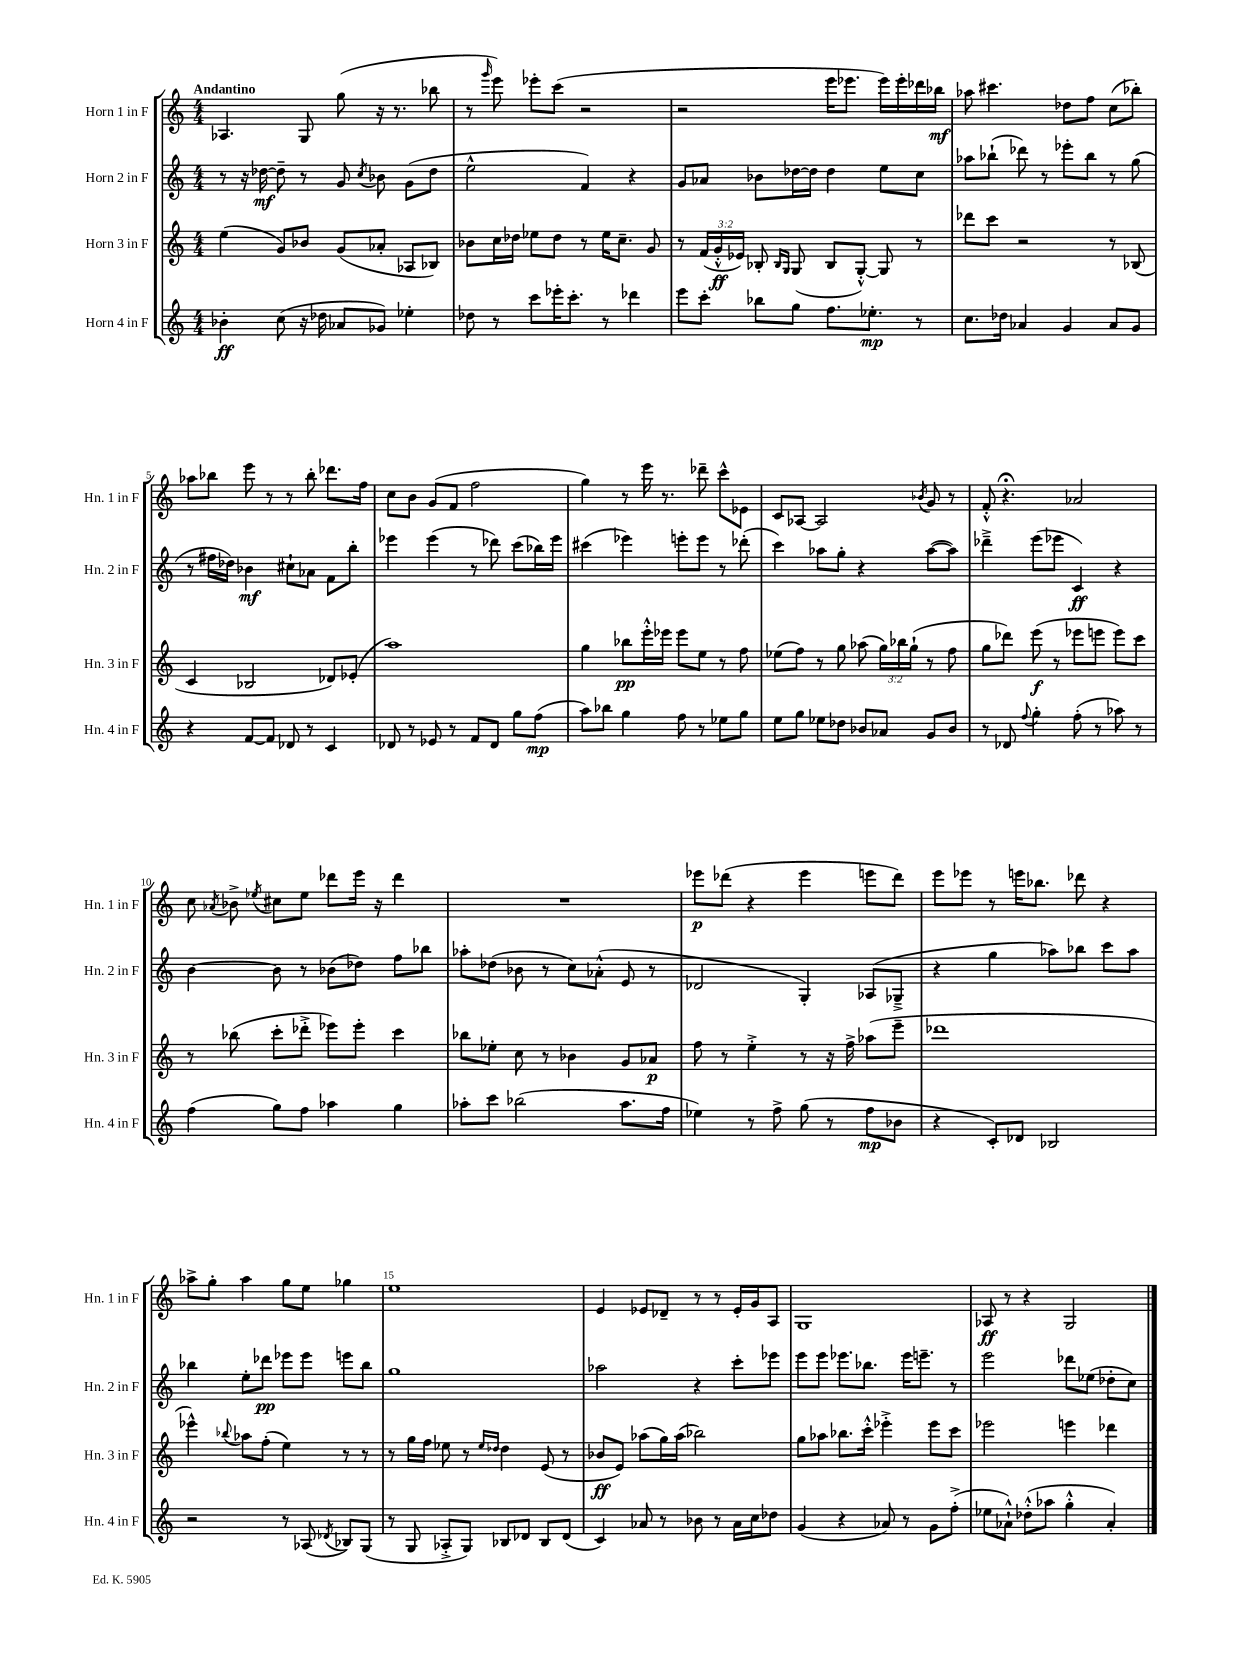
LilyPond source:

<<
\new StaffGroup <<
\new Staff = "s0" \with { instrumentName = "Horn 1 in F" shortInstrumentName = "Hn. 1 in F" } {
    \clef treble \key c \major \numericTimeSignature \time 4/4 \tempo "Andantino"
    \autoBeamOff aes4. g8 g''8( r16 r8. bes''8 |
    r8 \grace { g'''16 } e'''8) ees'''8[-. c'''8]( r2 |
    r2 e'''16[ ees'''8.] ees'''16[) ees'''16-. des'''16 bes''16]\mf |
    aes''8 cis'''4. des''8[ f''8] c''8[( bes''8]-.) |
    aes''8[ bes''8] e'''8 r8 r8 bes''8-. des'''8.[ f''16] |
    c''8[ b'8] g'8[( f'8] f''2 |
    g''4) r8 e'''16 r8. des'''8-- c'''8[-^ ees'8] |
    c'8[ aes8]~ aes2 \acciaccatura { bes'8 } g'8 r8 |
    f'8-.-^ r4.\fermata aes'2 |
    c''8 \acciaccatura { aes'8 } bes'8-> \acciaccatura { ees''8 } cis''8[ ees''8] des'''8[ e'''16] r16 des'''4 |
    R1 |
    ees'''8[\p des'''8]( r4 ees'''4 e'''8[ des'''8]) |
    e'''8[ ees'''8] r8 e'''16[ bes''8.] des'''8 r4 |
    aes''8[-> g''8]-. aes''4 g''8[ e''8] ges''4 |
    e''1 |
    e'4 ees'8[ des'8]-- r8 r8 ees'16[-. g'16 a8] |
    g1 |
    aes8\ff r8 r4 g2 \bar "|." |
}
\new Staff = "s1" \with { instrumentName = "Horn 2 in F" shortInstrumentName = "Hn. 2 in F" } {
    \clef treble \key c \major \numericTimeSignature \time 4/4
    \autoBeamOff r8 r16 des''16~\mf des''8-- r8 g'8 \acciaccatura { c''8 } bes'8 g'8[( des''8] |
    e''2-^ f'4) r4 |
    g'8[ aes'8] bes'8[ des''16~ des''16] des''4 e''8[ c''8] |
    aes''8[ bes''8]-!( des'''8) r8 ees'''8[-. bes''8] r8 g''8( |
    r8 fis''16[ des''16]) bes'4\mf cis''8[-! aes'8] f'8[ b''8]-. |
    ees'''4 ees'''4( r8 des'''8) c'''8[( bes''16) ees'''16] |
    cis'''4( ees'''4) e'''8[-. e'''8] r8 des'''8-.( |
    c'''4) aes''8[ g''8]-. r4 aes''8[~( aes''8]) |
    des'''4---> e'''8[( ees'''8] c'4\ff) r4 |
    b'4~ b'8 r8 bes'8[( des''8]) f''8[ bes''8] |
    aes''8[-. des''8]( bes'8 r8 c''8[) aes'8]-.-^( e'8 r8 |
    des'2 g4-.) aes8[( ges8]---> |
    r4 g''4 aes''8[) bes''8] c'''8[ aes''8] |
    bes''4 e''8[-. des'''8]\pp ees'''8[ ees'''8] e'''8[ bes''8] |
    g''1 |
    aes''2 r4 c'''8[-. ees'''8] |
    e'''8[ e'''8] ees'''8.[ bes''8.] ees'''16[ e'''8.]-- r8 |
    e'''2 des'''8[ ees''8]( des''8[-. c''8]) \bar "|." |
}
\new Staff = "s2" \with { instrumentName = "Horn 3 in F" shortInstrumentName = "Hn. 3 in F" } {
    \clef treble \key c \major \numericTimeSignature \time 4/4 \override Staff.TupletNumber.text = #tuplet-number::calc-fraction-text
    \autoBeamOff e''4( g'8[) bes'8] g'8[( aes'8]-. aes8[ bes8]) |
    bes'8[ c''16 des''16] ees''8[ des''8] r8 ees''16[ c''8.]-- g'8 |
    r8 \tuplet 3/2 { f'16[( g'16-.-^\ff ees'16]) } bes8-. \grace { bes16[ g16] } g8( bes8[ g8]~-.-^) g8 r8 |
    des'''8[ c'''8] r2 r8 bes8( |
    c'4 bes2 des'8[) ees'8]-.( |
    a''1) |
    g''4 bes''8[\pp e'''16-.-^ ees'''16] ees'''8[ e''8] r8 f''8 |
    ees''8[( f''8]) r8 g''8 aes''8( \tuplet 3/2 { g''16[) bes''16 g''16]-!( } r8 f''8 |
    g''8[ des'''8]) e'''8\f( r8 ees'''8[ e'''8] e'''8[) c'''8] |
    r8 bes''8( c'''8[-. des'''8]-.-> ees'''8[) ees'''8]-. c'''4 |
    bes''8[ ees''8]-. c''8 r8 bes'4 g'8[ aes'8]\p |
    f''8 r8 e''4-.-> r8 r16 f''16-> aes''8[( e'''8]-- |
    des'''1 |
    ees'''4-^) \appoggiatura { bes''8 } aes''8[ f''8]-.( e''4) r8 r8 |
    r8 g''16[ f''16] ees''8 r8 \grace { ees''16[ des''16] } des''4 e'8( r8 |
    bes'8[\ff e'8]) aes''8[( g''16) aes''16]( bes''2) |
    g''8[ aes''8] bes''8.[ c'''16]-.-^ ees'''4-.-> ees'''8[ c'''8] |
    ees'''2 e'''4 des'''4 \bar "|." |
}
\new Staff = "s3" \with { instrumentName = "Horn 4 in F" shortInstrumentName = "Hn. 4 in F" } {
    \clef treble \key c \major \numericTimeSignature \time 4/4
    \autoBeamOff bes'4-.\ff c''8( r16 des''16 aes'8[ ges'8]) ees''4-. |
    des''8 r8 c'''8[ ees'''16-. c'''8.]-. r8 des'''4 |
    e'''8[ c'''8]-. bes''8[ g''8] f''8.[ ees''8.]-.\mp r8 |
    c''8.[ des''16] aes'4 g'4 aes'8[ g'8] |
    r4 f'8[~ f'8] des'8 r8 c'4 |
    des'8 r8 ees'8 r8 f'8[ des'8] g''8[ f''8]\mp( |
    a''8[) bes''8] g''4 f''8 r8 ees''8[ g''8] |
    e''8[ g''8] ees''8[ des''8] bes'8[ aes'8] g'8[ bes'8] |
    r8 des'8 \appoggiatura { f''8 } g''4-. f''8-.( r8 aes''8) r8 |
    f''4( g''8[) f''8] aes''4 g''4 |
    aes''8[-. c'''8] bes''2( aes''8.[ f''16] |
    ees''4) r8 f''8-> g''8( r8 f''8[\mp bes'8] |
    r4 c'8[-.) des'8] bes2 |
    r2 r8 aes8( \acciaccatura { des'8 } bes8[) g8]( |
    r8 g8 aes8[-.-> g8]) bes8[ des'8] bes8[ des'8]( |
    c'4) aes'8 r8 bes'8 r8 aes'16[ c''16 des''8] |
    g'4( r4 aes'8) r8 g'8[ f''8]-.->( |
    ees''8[ aes'8]-!-^) des''8[-.-^( aes''8] g''4-.-^ aes'4-.) \bar "|." |
}
>>
>>
\layout { \context { \Score \override BarNumber.break-visibility = ##(#f #t #t) barNumberVisibility = #(every-nth-bar-number-visible 5) } }
